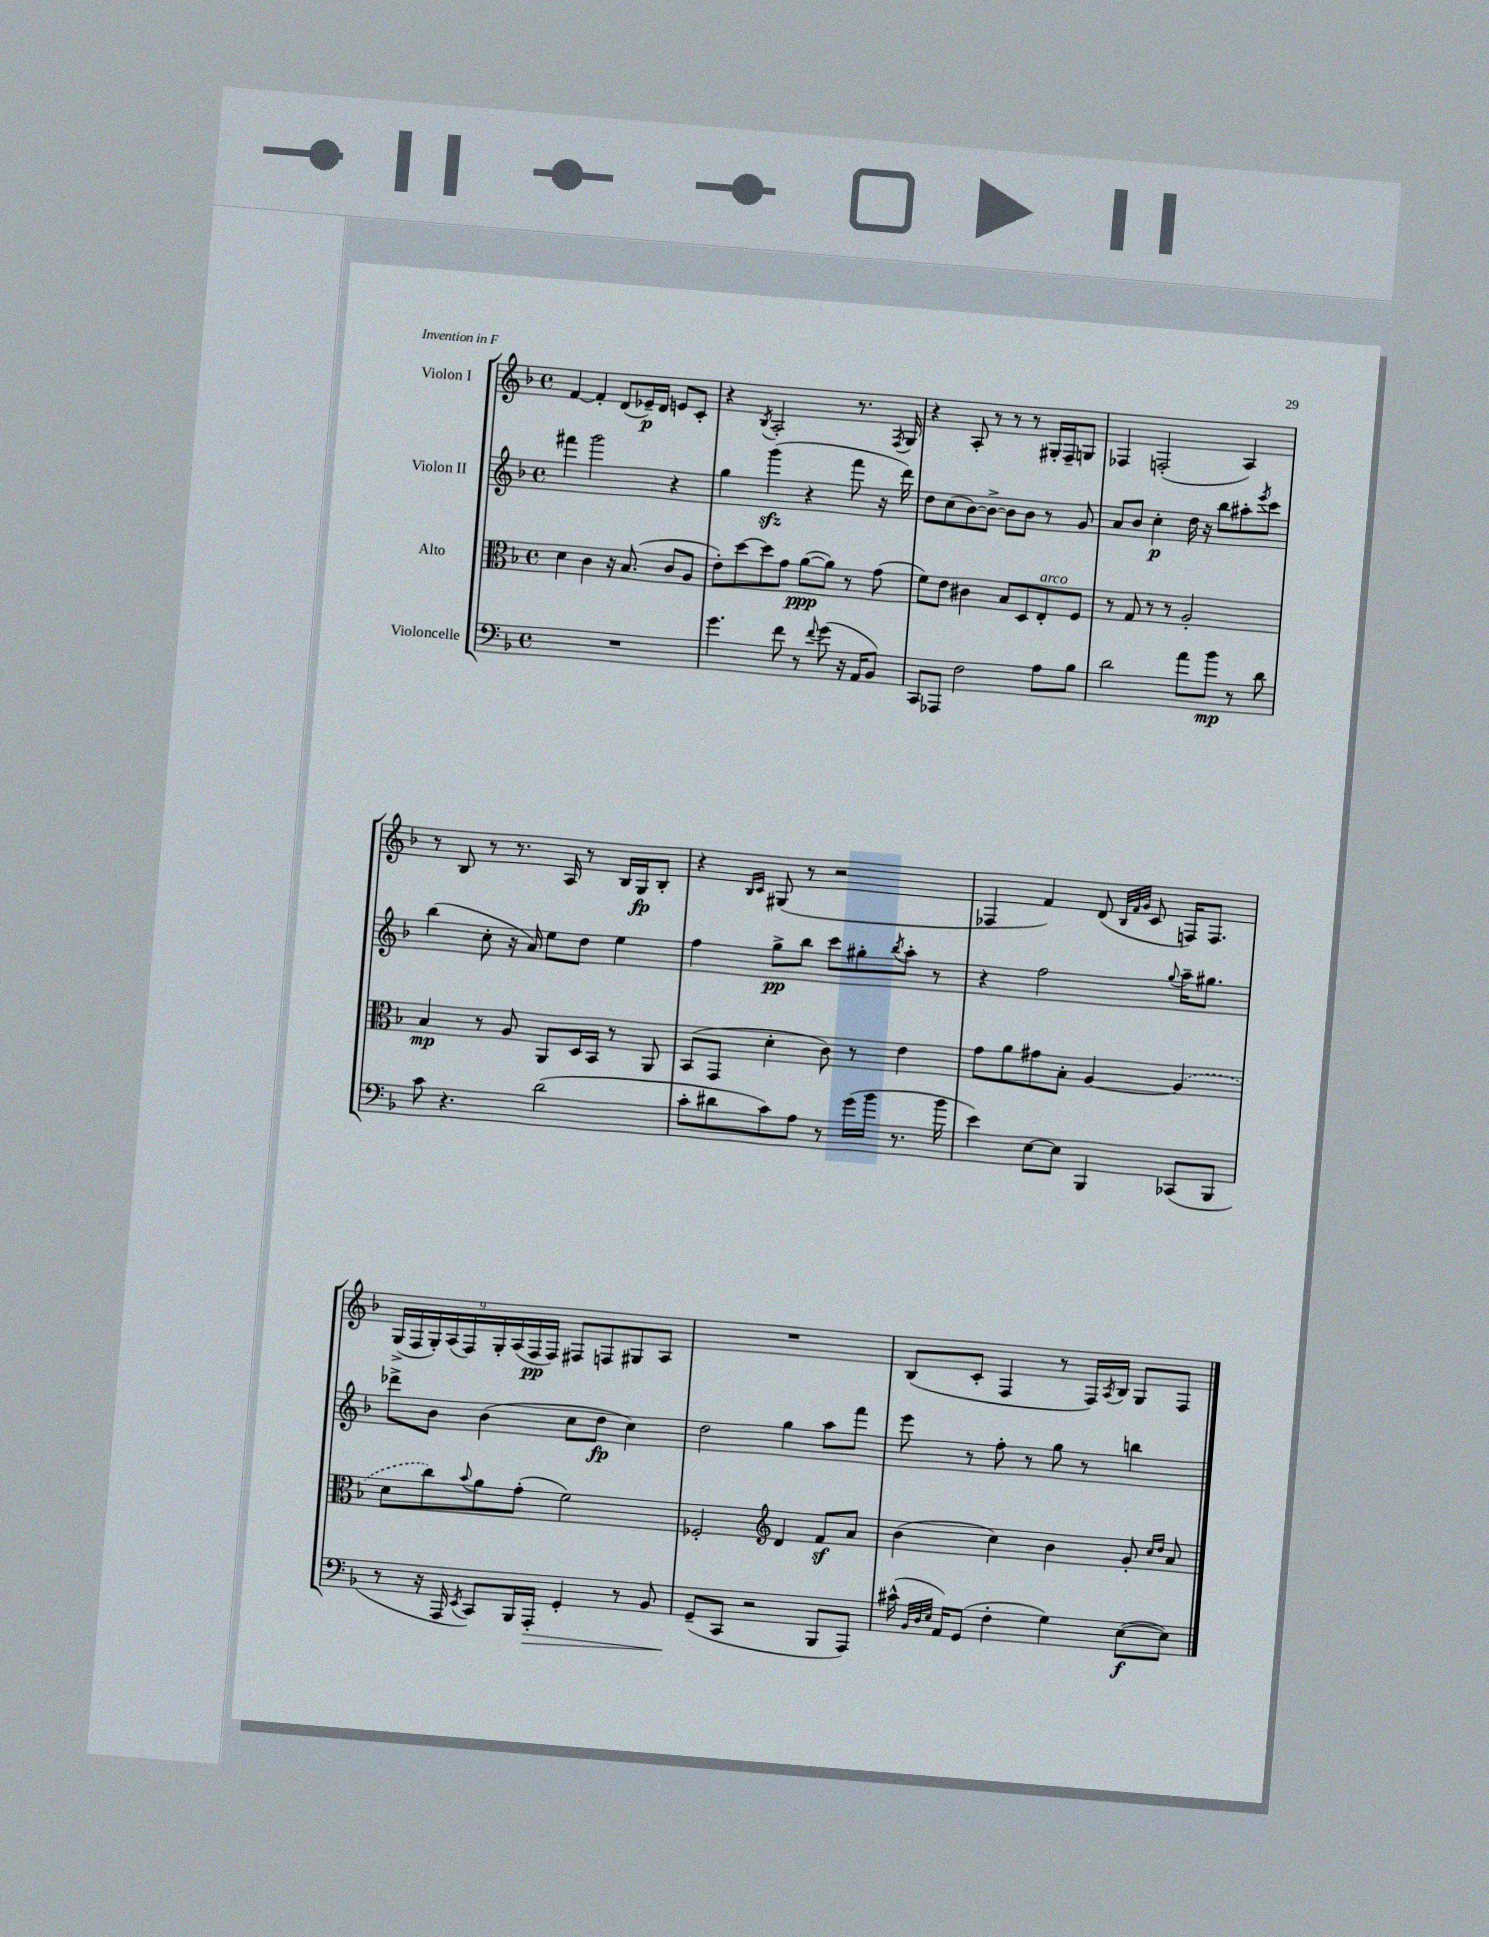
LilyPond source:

<<
\new StaffGroup <<
\new Staff = "s0" \with { instrumentName = "Violon I" } {
    \clef treble \key f \major \defaultTimeSignature \time 4/4
    f'4~ f'4-. d'8( ees'16--\p) d'16 e'8 c'8-. |
    r4 \acciaccatura { bes8 } a2-. r8. \acciaccatura { f8 } g16 |
    r4 a8-. r8 r8 r8 gis16-. f16-- g8 |
    fes4 f2-.( a4) |
    r8 bes8 r8 r8. a16 r8 bes16 g16\fp bes8-. |
    r4 \grace { bes16 c'16 } gis8( r8 r2 |
    fes4 f'4) d'8( \grace { bes32 f'32 g'32 } c'8 f16) f8. |
    \tuplet 9/8 { g16->( f16 g16-.) a16( f16) g16-. a16( f16\pp f16) } fis8 f8 gis8 a8 |
    R1 |
    bes8( c'8-. f4 r8 f16) \acciaccatura { a8 } bes16 g8 f8 \bar "|." |
}
\new Staff = "s1" \with { instrumentName = "Violon II" } {
    \clef treble \key f \major \defaultTimeSignature \time 4/4
    fis'''4 g'''2 r4 |
    g''4 g'''4\sfz( r4 f'''8 r16 d'''16) |
    d''8 c''8( bes'8~) bes'8~-> bes'8 bes'8 r8 g'8 |
    a'8 bes'8 c''4-.\p d''16 r16 bes''8 ais''8-. \acciaccatura { e'''8 } c'''8 |
    bes''4( c''8-. r16 a'16) e''8 d''8 e''4 |
    f''4 g''8->\pp bes''8 c'''8 gis''8-. \acciaccatura { bes''8 } a''8-. r8 |
    r4 f''2 \appoggiatura { g''8 } a''16-- gis''8. |
    des'''8-> bes'8 bes'4( c''8 d''8\fp c''4) |
    d''2 g''4 a''8 f'''8 |
    e'''8 r8 f''8-. r8 g''8 r8 b''4 \bar "|." |
}
\new Staff = "s2" \with { instrumentName = "Alto" } {
    \clef alto \key f \major \defaultTimeSignature \time 4/4
    d'4 c'4 r16 bes8.( c'8 a8 |
    e'8-.) d''8~ d''8 g'8 a'8~\ppp( a'8) r8 g'8( |
    f'8) e'8 cis'4 bes8 d8 e8-.^\markup { \italic "arco" } f8 |
    r8 g8 r8 r8 a2-. |
    bes4\mp r8 a8 a,8 d16 bes,16 r8 a,8 |
    bes,8( g,8 d'4-. c'8) r8 e'4 |
    g'8 a'8 gis'8 bes8-. a4~ \once \slurDashed a4( |
    d'8 c''8) \appoggiatura { bes'8 } a'8 g'8-.( f'2) |
    fes2-. \clef treble d'4 f'8\sf a'8 |
    bes'4( c''4) bes'4 g'8-. \grace { c''16 d''16 } a'8 \bar "|." |
}
\new Staff = "s3" \with { instrumentName = "Violoncelle" } {
    \clef bass \key f \major \defaultTimeSignature \time 4/4
    R1 |
    g'4. f'8 r8 \appoggiatura { f'8 } g'8( r16 a,16 bes,8) |
    c,8 aes,,8 f2 a8 bes8 |
    d'2 a'8 bes'8\mp r8 d'8 |
    c'8 r4. d'2( |
    c'8-. dis'8 c'8) a8 r8 g'16( bes'16 r8. bes'16 |
    e'4) e8~ e8 bes,,4 ces,8( bes,,8 |
    r8 r16 a,,16 \acciaccatura { e,8 } c,8) bes,,16 a,,16-.\> g,4-. r8 bes,8 |
    g,8--\!( c,8 r2 bes,,8 a,,8) |
    cis'16-^( \grace { bes,32 d32 e32 } a,16) g,8( f4-. g4) e8~\f( e8) \bar "|." |
}
>>
>>
\layout { \context { \Score \remove "Bar_number_engraver" } }
